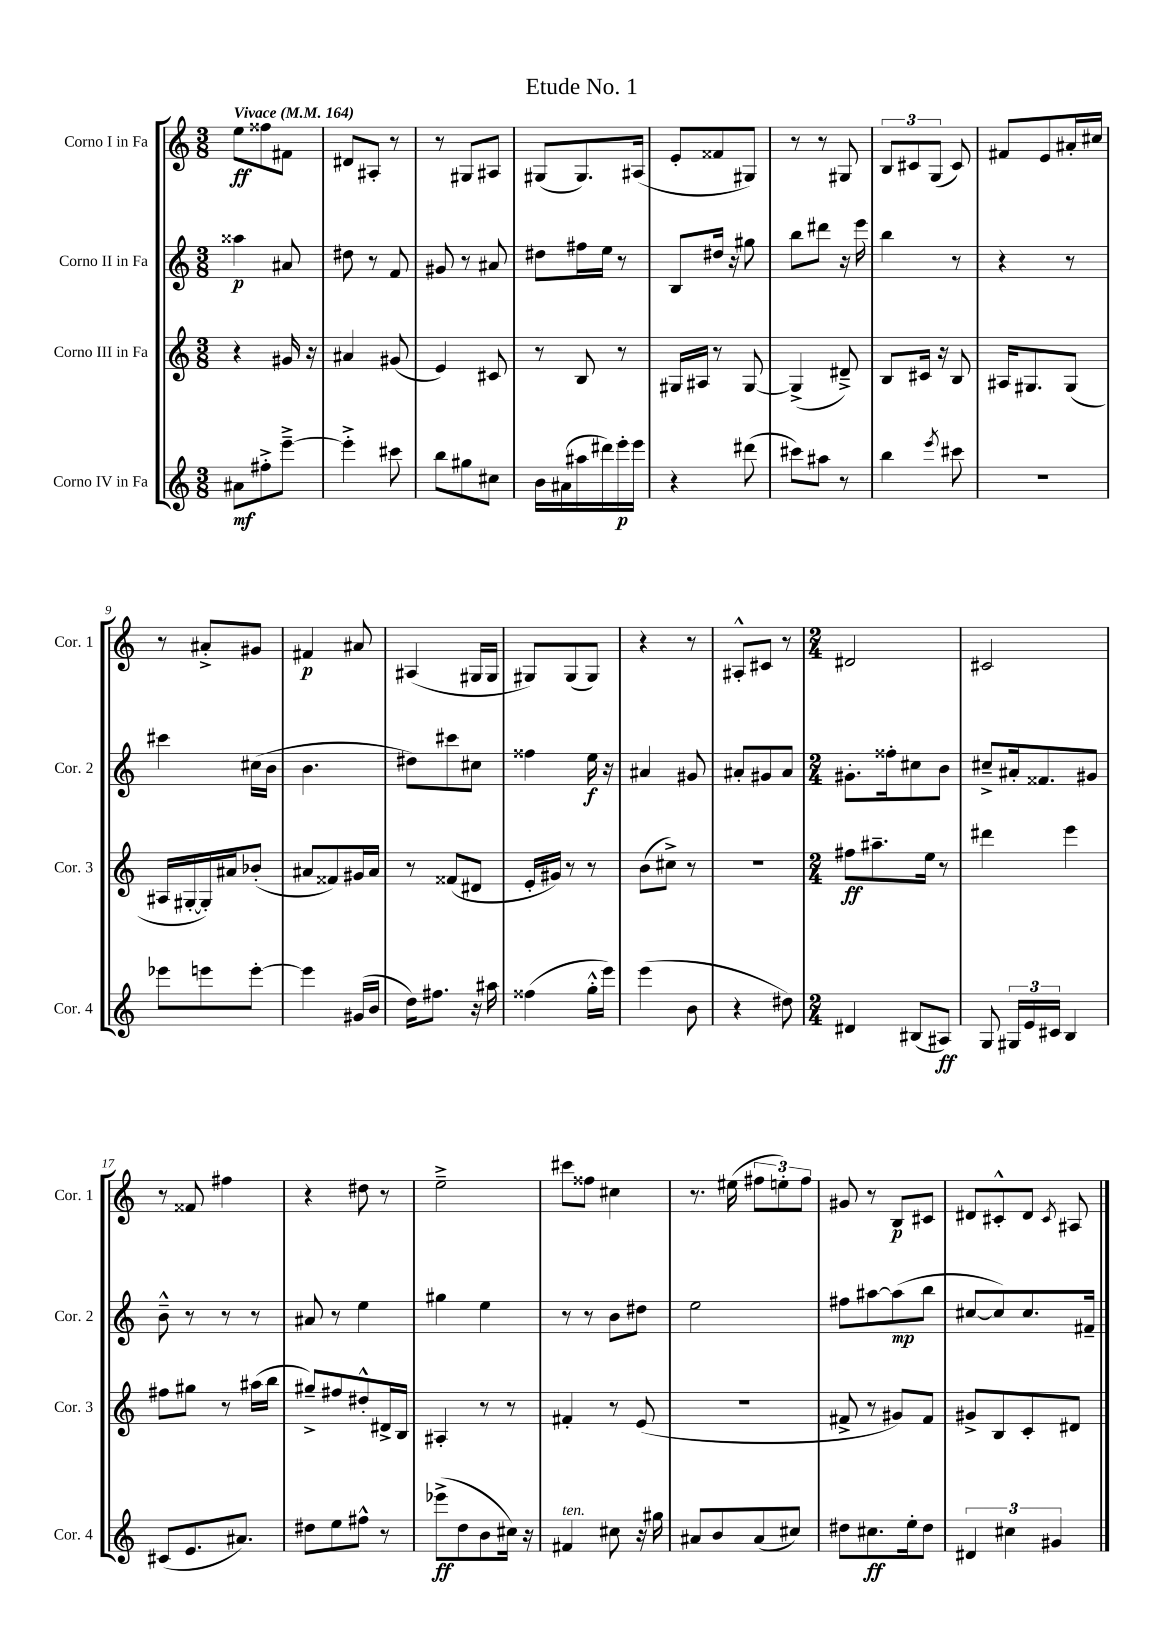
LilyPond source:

\header { title = "Etude No. 1" }
<<
\new StaffGroup <<
\new Staff = "s0" \with { instrumentName = "Corno I in Fa" shortInstrumentName = "Cor. 1" } {
    \clef treble \key c \major \numericTimeSignature \time 3/8 \tempo "Vivace" 4 = 164
    \autoBeamOff e''8[\ff fisis''8 fis'8] |
    dis'8[ ais8]-. r8 |
    r8 gis8[ ais8] |
    gis8[( gis8.) ais16]( |
    e'8[-. fisis'8 gis8]) |
    r8 r8 gis8 |
    \tuplet 3/2 { b8[ cis'8 g8]( } cis'8) |
    fis'8[ e'8 ais'16-. cis''16] |
    r8 ais'8[-.-> gis'8] |
    fis'4\p ais'8 |
    ais4( gis16[ gis16] |
    gis8[) gis8( gis8]) |
    r4 r8 |
    ais8[-.-^ cis'8] r8 |
    \numericTimeSignature \time 2/4 dis'2 |
    cis'2 |
    r8 fisis'8 fis''4 |
    r4 dis''8 r8 |
    e''2---> |
    cis'''8[ fisis''8] cis''4 |
    r8. eis''16( \tuplet 3/2 { fis''8[ e''8-.) fis''8] } |
    gis'8 r8 b8[\p cis'8] |
    dis'8[ cis'8-.-^ dis'8] \acciaccatura { cis'8 } ais8 \bar "|." |
}
\new Staff = "s1" \with { instrumentName = "Corno II in Fa" shortInstrumentName = "Cor. 2" } {
    \clef treble \key c \major \numericTimeSignature \time 3/8
    \autoBeamOff aisis''4\p ais'8 |
    dis''8 r8 f'8 |
    gis'8 r8 ais'8 |
    dis''8[ fis''16 e''16] r8 |
    b8[ dis''16] r16 gis''8 |
    b''8[ dis'''8] r16 e'''16 |
    b''4 r8 |
    r4 r8 |
    cis'''4 cis''16[( b'16] |
    b'4. |
    dis''8[) cis'''8 cis''8] |
    fisis''4 e''16\f r16 |
    ais'4 gis'8 |
    ais'8[-. gis'8 ais'8] |
    \numericTimeSignature \time 2/4 gis'8.[-. fisis''16-. cis''8 b'8] |
    cis''8[---> ais'16-. fisis'8. gis'8] |
    b'8---^ r8 r8 r8 |
    ais'8 r8 e''4 |
    gis''4 e''4 |
    r8 r8 b'8[ dis''8] |
    e''2 |
    fis''8[ ais''8~ ais''8\mp( b''8] |
    cis''8[~ cis''8) cis''8. fis'16]-- \bar "|." |
}
\new Staff = "s2" \with { instrumentName = "Corno III in Fa" shortInstrumentName = "Cor. 3" } {
    \clef treble \key c \major \numericTimeSignature \time 3/8
    \autoBeamOff r4 gis'16 r16 |
    ais'4 gis'8( |
    e'4) cis'8 |
    r8 b8 r8 |
    gis16[ ais16] r8 gis8~ |
    gis4->( dis'8--->) |
    b8[ cis'16] r16 b8 |
    ais16[ gis8. gis8]( |
    ais16[ gis16~-. gis16-.) ais'16 bes'8]-.( |
    ais'8[ fisis'8) gis'16 ais'16] |
    r8 fisis'8[( dis'8] |
    e'16[-. gis'16]) r8 r8 |
    b'8[( cis''8]->) r8 |
    R4. |
    \numericTimeSignature \time 2/4 fis''8[\ff ais''8.-- e''16] r8 |
    dis'''4 e'''4 |
    fis''8[ gis''8] r8 ais''16[( b''16] |
    gis''8[--->) fis''8 dis''8-.-^ dis'16-> b16] |
    ais4-. r8 r8 |
    fis'4-. r8 e'8( |
    r2 |
    fis'8-> r8 gis'8[) fis'8] |
    gis'8[-> b8 c'8-. dis'8] \bar "|." |
}
\new Staff = "s3" \with { instrumentName = "Corno IV in Fa" shortInstrumentName = "Cor. 4" } {
    \clef treble \key c \major \numericTimeSignature \time 3/8
    \autoBeamOff ais'8[\mf fis''8-.-> e'''8]~---> |
    e'''4-.-> cis'''8 |
    b''8[ gis''8 cis''8] |
    b'16[ ais'16( ais''16 dis'''16) e'''16-.\p e'''16] |
    r4 dis'''8( |
    cis'''8[) ais''8] r8 |
    b''4 \acciaccatura { e'''8 } cis'''8 |
    R4. |
    ees'''8[ e'''8 e'''8]~-. |
    e'''4 gis'16[( b'16] |
    d''16[) fis''8.] r16 ais''16 |
    fisis''4( g''16[-.-^ e'''16]) |
    e'''4( b'8 |
    r4 dis''8) |
    \numericTimeSignature \time 2/4 dis'4 bis8[( ais8]\ff) |
    g8 \tuplet 3/2 { gis16[ e'16 cis'16] } b4 |
    cis'8[( e'8. ais'8.]) |
    dis''8[ e''8 fis''8]-^ r8 |
    ees'''8[->\ff( d''8 b'8 cis''16]) r16 |
    fis'4^\markup { \italic "ten." } cis''8 r16 gis''16 |
    ais'8[ b'8 ais'8( cis''8]) |
    dis''8[ cis''8.\ff e''16-. dis''8] |
    \tuplet 3/2 { dis'4 cis''4 gis'4 } \bar "|." |
}
>>
>>
